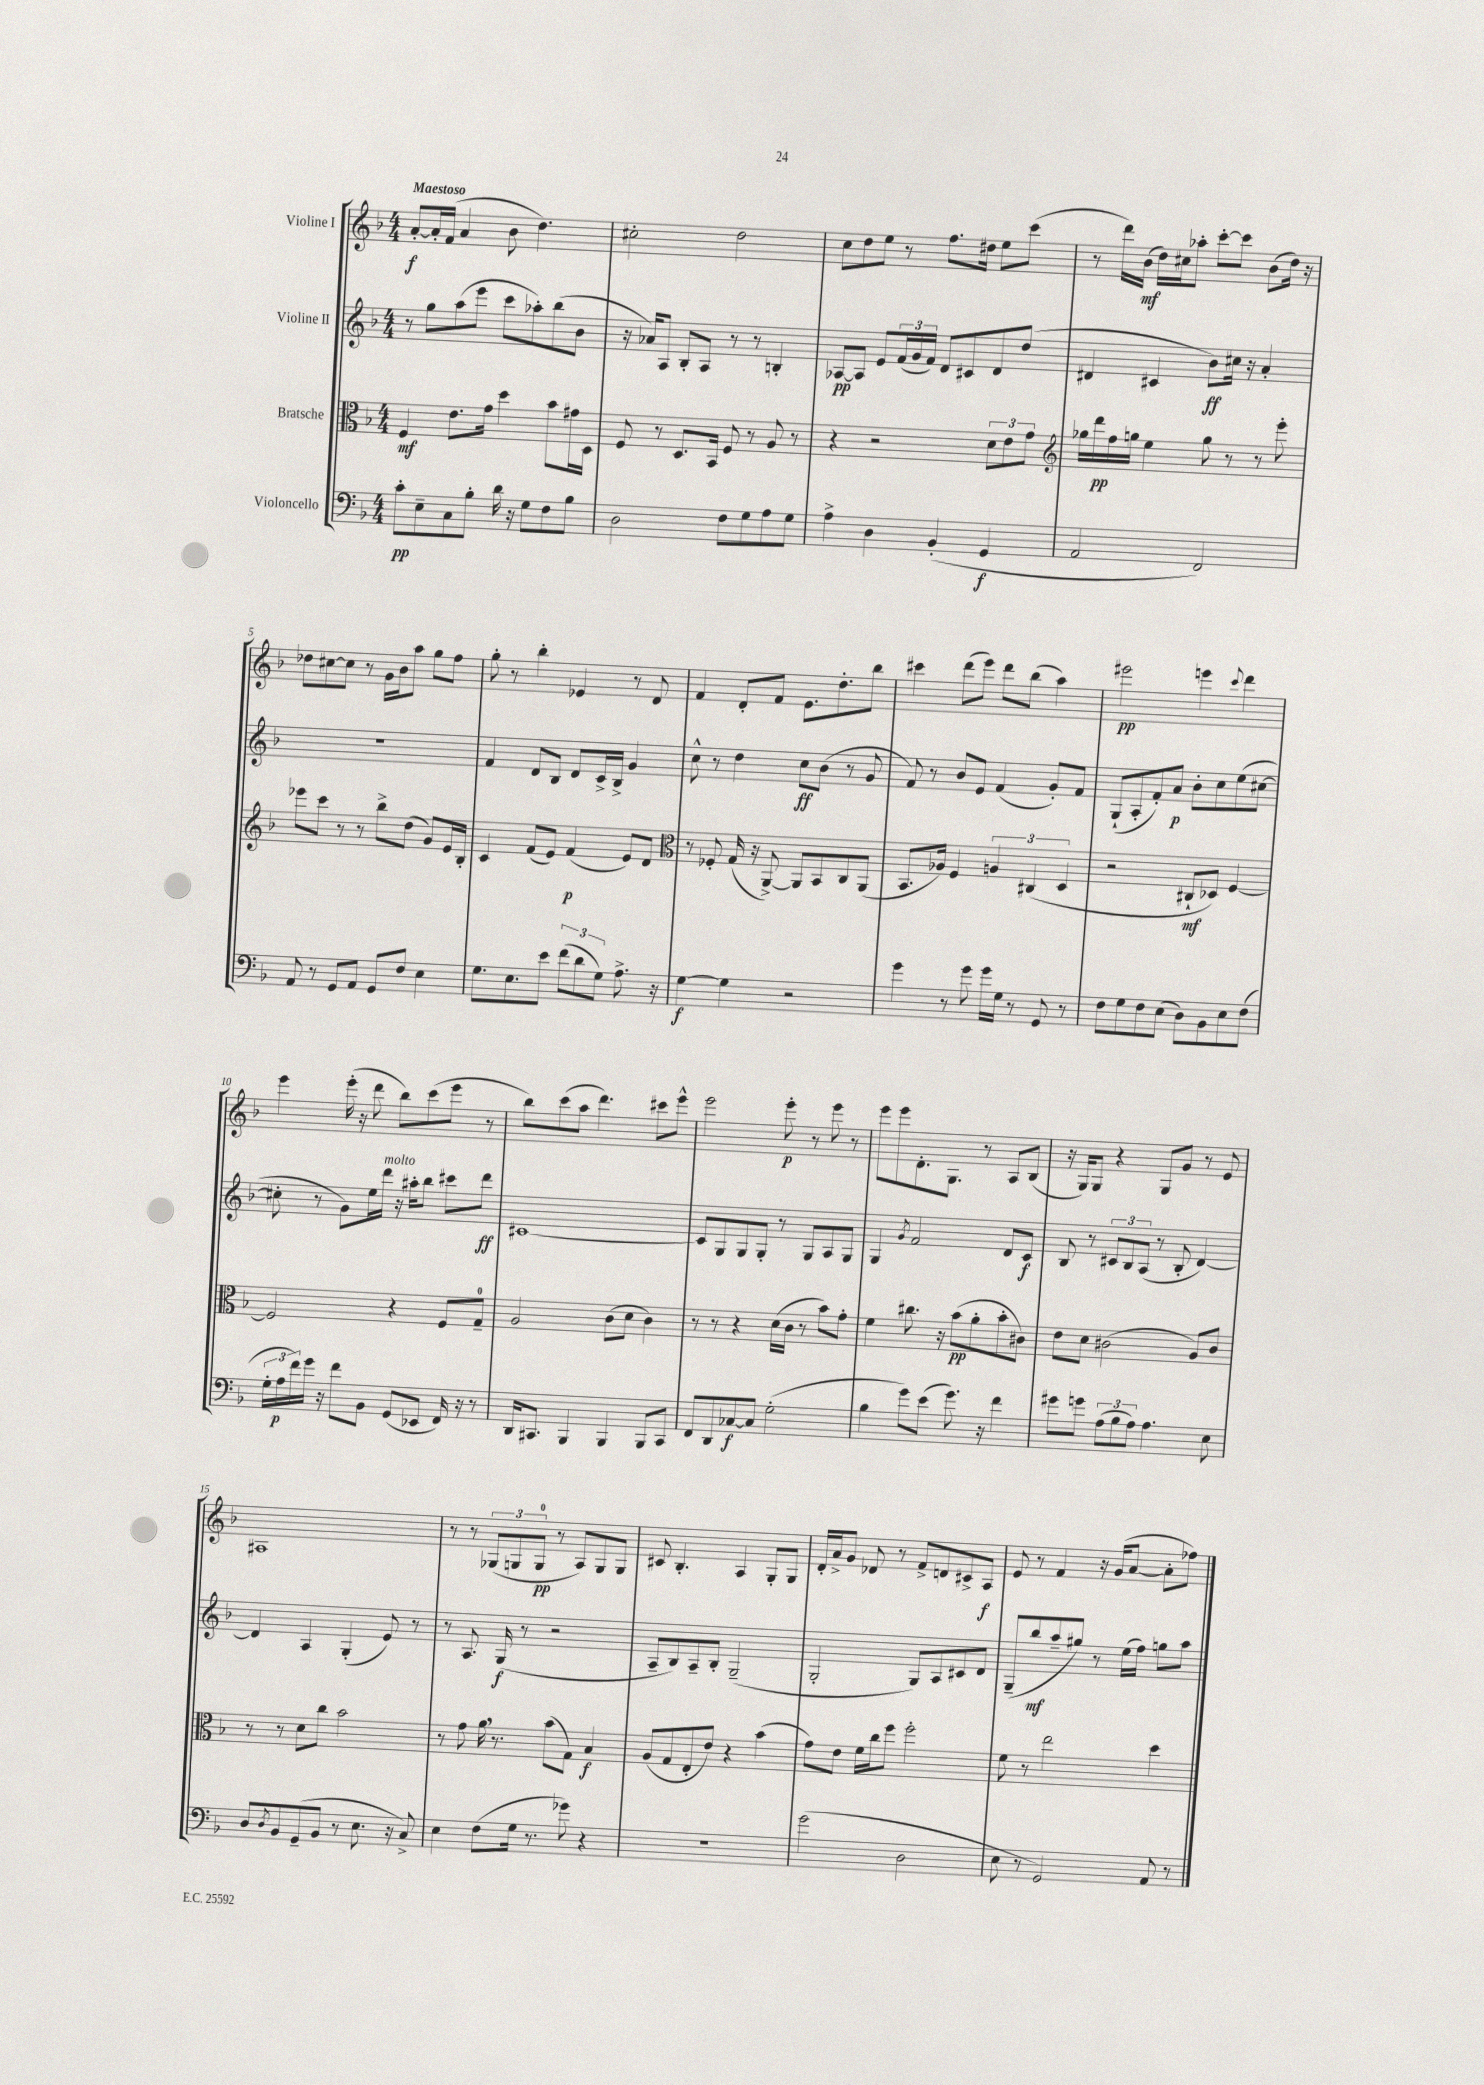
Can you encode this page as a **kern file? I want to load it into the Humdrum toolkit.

**kern	**dynam	**kern	**dynam	**kern	**dynam	**kern	**dynam
*part4	*part4	*part3	*part3	*part2	*part2	*part1	*part1
*staff4	*staff4	*staff3	*staff3	*staff2	*staff2	*staff1	*staff1
*I"Violoncello	*	*I"Bratsche	*	*I"Violine II	*	*I"Violine I	*
*clefF4	*	*clefC3	*	*clefG2	*	*clefG2	*
*k[b-]	*	*k[b-]	*	*k[b-]	*	*k[b-]	*
*M4/4	*	*M4/4	*	*M4/4	*	*M4/4	*
=1	=1	=1	=1	=1	=1	=1	=1
!	!	!	!	!	!	!LO:TX:a:B:t=Maestoso	!
8c'\L	pp	4F/	mf	8r	.	[8a'/L	f
8E~\	.	.	.	8gg\L	.	16a'/L]	.
.	.	.	.	.	.	(16f/JJ	.
8C\	.	8.e\L	.	(8aa\	.	4a/	.
8B-'\J	.	.	.	8eee\J	.	.	.
.	.	16g\Jk	.	.	.	.	.
16d\	.	4dd\	.	8ccc\L	.	8b-\	.
16r	.	.	.	.	.	.	.
8G\L	.	.	.	8aa-X'\)	.	4.dd\)	.
8F\	.	8b-\L	.	(8bb-\	.	.	.
8B-\J	.	16g#X\L	.	8b-\J	.	.	.
.	.	16D\JJ	.	.	.	.	.
=2	=2	=2	=2	=2	=2	=2	=2
2D\	.	8F/	.	16r	.	2cc#X'\	.
.	.	.	.	16a-X/KL)	.	.	.
.	.	8r	.	8A/J	.	.	.
.	.	8.D/L	.	8B-'/L	.	.	.
.	.	.	.	8A/J	.	.	.
.	.	16BB-/Jk	.	.	.	.	.
8F\L	.	8F/	.	8r	.	2dd\	.
8G\	.	8r	.	8r	.	.	.
8A\	.	8A/	.	4Bn'/	.	.	.
8G\J	.	8r	.	.	.	.	.
=3	=3	=3	=3	=3	=3	=3	=3
4A^\	.	4r	.	[8A-X/L	pp	8cc\L	.
.	.	.	.	8A-/J]	.	8dd\	.
4D\	.	2r	.	8e/L	.	8ee\J	.
.	.	.	.	(24f/L	.	8r	.
.	.	.	.	24g/	.	.	.
.	.	.	.	24f/JJ)	.	.	.
(4BB-'/	.	.	.	8d/L	.	8.ff\L	.
.	.	.	.	8c#X/	.	.	.
.	.	.	.	.	.	16dd#X\Jk	.
4GG/	f	12d\L	.	8d/	.	8ee\L	.
.	.	12e\	.	.	.	.	.
.	.	.	.	(8dd/J	.	(8ccc\J	.
.	.	12g\J	.	.	.	.	.
=4	=4	=4	=4	=4	=4	=4	=4
*	*	*clefG2	*	*	*	*	*
2AA/	.	16gg-X\LL	.	4d#X/	.	8r	.
.	.	16ddd\	pp	.	.	.	.
.	.	16ff\	.	.	.	16ddd\LL)	.
.	.	16ggn\JJ	.	.	.	(16b-\JJ	mf
.	.	4ee\	.	4c#X/	.	16dd\LL)	.
.	.	.	.	.	.	16cc#X\J	.
.	.	.	.	.	.	8aa-X'\J	.
2FF/)	.	8gg\	.	8b-\L)	ff	[8ccc'\L	.
.	.	8r	.	16cc#X\Jk	.	8ccc\J]	.
.	.	.	.	16r	.	.	.
.	.	8r	.	4a'/	.	(8b-\L	.
.	.	8eee'\	.	.	.	16dd\Jk)	.
.	.	.	.	.	.	16r	.
!!LO:LB:g=z
=5	=5	=5	=5	=5	=5	=5	=5
8AA/	.	8eee-X\L	.	1r	.	8dd-X\L	.
8r	.	8ccc\J	.	.	.	[8cc#X\	.
8GG/L	.	8r	.	.	.	8cc#\J]	.
8AA/J	.	8r	.	.	.	8r	.
8GG/L	.	8bb-^\L	.	.	.	16g\LL	.
.	.	.	.	.	.	16b-\J	.
8F/J	.	(8dd\J	.	.	.	8aa\J	.
4E\	.	8g/L)	.	.	.	8gg\L	.
.	.	16e/L	.	.	.	8ff\J	.
.	.	16B-'/JJ	.	.	.	.	.
=6	=6	=6	=6	=6	=6	=6	=6
8.G\L	.	4c/	.	4f/	.	8gg'\	.
.	.	.	.	.	.	8r	.
8.E\	.	.	.	.	.	.	.
.	.	(8f/L	.	8d/L	.	4bb-'\	.
8e\J	.	8e/J)	.	8B-/J	.	.	.
(12f\L	.	(4f/	p	8d/L	.	4e-X/	.
12d\	.	.	.	.	.	.	.
.	.	.	.	16c^/L	.	.	.
12G\J)	.	.	.	.	.	.	.
.	.	.	.	16B-^/JJ	.	.	.
8.A^\	.	8e/L)	.	4g/	.	8r	.
.	.	8d/J	.	.	.	8d/	.
16r	.	.	.	.	.	.	.
=7	=7	=7	=7	=7	=7	=7	=7
*	*	*clefC3	*	*	*	*	*
[4G\	f	8r	.	8cc^^\	.	4f/	.
.	.	8F-X'/	.	8r	.	.	.
4G\]	.	(16G/	.	4dd\	.	8d'/L	.
.	.	16r	.	.	.	.	.
.	.	[8AA^/)	.	.	.	8f/J	.
2r	.	8AA/L]	.	8cc\L	ff	8.e\L	.
.	.	8BB-/	.	(8b-\J	.	.	.
.	.	.	.	.	.	8.dd'\	.
.	.	8C/	.	8r	.	.	.
.	.	(8AA/J	.	8g/	.	8bb-\J	.
=8	=8	=8	=8	=8	=8	=8	=8
4g\	.	8.BB-/L	.	8f/)	.	4ccc#X\	.
.	.	.	.	8r	.	.	.
.	.	16A-X/Jk)	.	.	.	.	.
8r	.	4F/	.	8b-/L	.	(8ddd\L	.
8g\	.	.	.	8e/J	.	8eee\J)	.
16g\LL	.	6An/	.	(4f/	.	8ddd\L	.
16G\JJ	.	.	.	.	.	.	.
8r	.	.	.	.	.	(8bb-\J	.
.	.	(6C#X/	.	.	.	.	.
8GG/	.	.	.	8g'/L)	.	4aa\)	.
.	.	6D/	.	.	.	.	.
8r	.	.	.	8f/J	.	.	.
=9	=9	=9	=9	=9	=9	=9	=9
8F\L	.	2r	.	(8G`/L	.	2eee#X\	pp
8G\	.	.	.	8A'/	.	.	.
8F\	.	.	.	8f'/)	.	.	.
(8E\J	.	.	.	8a/J	p	.	.
8D\L)	.	8C#X`/L	mf	8b-'\L	.	4eeen\	.
8BB-\	.	8D-X/J)	.	8cc\	.	.	.
.	.	.	.	.	.	8qqccc/	.
8E\	.	[4F/	.	(8ee\	.	4ddd\	.
(8F\J	.	.	.	[8cc#X\J	.	.	.
!!LO:LB:g=z
=10	=10	=10	=10	=10	=10	=10	=10
24G'\LL	.	2F/]	.	8cc#X'\]	.	4eee\	.
24A\	p	.	.	.	.	.	.
24f\)	.	.	.	.	.	.	.
16g\JJ	.	.	.	8r	.	.	.
16r	.	.	.	.	.	.	.
8f\L	.	.	.	8g\L)	.	(16eee'\	.
.	.	.	.	.	.	16r	.
8BB-\J	.	.	.	16ee\L	.	8ddd\	.
!	!	!	!	!LO:TX:a:i:t=molto	!	!	!
.	.	.	.	16ddd\JJ	.	.	.
(8GG/L	.	4r	.	16r	.	8bb-\L)	.
.	.	.	.	16aa#X'\KL	.	.	.
8EE-X/J	.	.	.	8bb-\J	.	(8ccc\	.
16FF/)	.	8F/L	.	8ccc#X\L	.	8eee\J	.
16r	.	.	.	.	.	.	.
8r	.	8G~/J	.	8ddd\J	ff	8r	.
=11	=11	=11	=11	=11	=11	=11	=11
16DD/KL	.	2A/	.	[1c#X	.	8bb-\L)	.
8.CC#X/J	.	.	.	.	.	.	.
.	.	.	.	.	.	(8ccc\	.
4BBB-/	.	.	.	.	.	8aa\J	.
.	.	.	.	.	.	4.ddd\)	.
4BBB-/	.	(8c\L	.	.	.	.	.
.	.	8d\J	.	.	.	.	.
8BBB-/L	.	4c\)	.	.	.	8ccc#X\L	.
8CC#/J	.	.	.	.	.	8eee^^\J	.
=12	=12	=12	=12	=12	=12	=12	=12
8FF/L	.	8r	.	8c#/L]	.	2eee\	.
8DD/	.	8r	.	8G/	.	.	.
[8C-X/	f	4r	.	8G/	.	.	.
8C-/J]	.	.	.	8G'/J	.	.	.
(2G'\	.	(16d\LL	.	8r	.	8eee'\	p
.	.	16c\JJ	.	.	.	.	.
.	.	8r	.	8G/L	.	8r	.
.	.	8b-\L)	.	8A/	.	8eee\	.
.	.	8g'\J	.	8G/J	.	8r	.
=13	=13	=13	=13	=13	=13	=13	=13
4B-\	.	4f\	.	4G/	.	8eee\L	.
.	.	.	.	.	.	8eee\	.
.	.	.	.	8qg/	.	.	.
8g\L)	.	8.cc#X\	.	2f/	.	8.d'\	.
(8e\J	.	.	.	.	.	.	.
.	.	16r	.	.	.	8.G\J	.
8.g\)	.	(8b-\L	pp	.	.	.	.
.	.	8a'\	.	.	.	8r	.
16r	.	.	.	.	.	.	.
4f\	.	8b-'\	.	8d/L	.	8A/L	.
.	.	8c#X\J)	.	8c/J	f	(8B-/J	.
=14	=14	=14	=14	=14	=14	=14	=14
8g#X\L	.	8e\L	.	8B-/	.	16r	.
.	.	.	.	.	.	16G/KL)	.
8gn\J	.	8d\J	.	8r	.	8G/J	.
(12A\L	.	(2c#X\	.	12c#X/L	.	4r	.
12B-\	.	.	.	12B-/	.	.	.
12A\J)	.	.	.	(12A/J	.	.	.
4.A\	.	.	.	8r	.	8G/L	.
.	.	.	.	8B-'/	.	8g/J	.
.	.	8A/L)	.	[4d/)	.	8r	.
8E\	.	8c#/J	.	.	.	8e/	.
!!LO:LB:g=z
=15	=15	=15	=15	=15	=15	=15	=15
8D/L	.	8r	.	4d/]	.	1A#X	.
8qD/	.	.	.	.	.	.	.
8BB-/	.	8r	.	.	.	.	.
(8GG~/	.	8d\L	.	4A/	.	.	.
8BB-/J	.	8cc\J	.	.	.	.	.
8r	.	2b-\	.	(4G'/	.	.	.
8.E\	.	.	.	.	.	.	.
.	.	.	.	8e/)	.	.	.
16r	.	.	.	.	.	.	.
8C^/)	.	.	.	8r	.	.	.
=16	=16	=16	=16	=16	=16	=16	=16
4E\	.	8r	.	8r	.	8r	.
.	.	8g\	.	8.A/	.	8r	.
(8F\L	.	16a,\	.	.	.	(12G-X/L	.
.	.	8.r	.	(16G/	f	.	.
.	.	.	.	.	.	12Gn/	.
16G\Jk	.	.	.	8r	.	.	.
.	.	.	.	.	.	12G/J	pp
8.r	.	.	.	.	.	.	.
.	.	(8b-\L	.	2r	.	8r	.
8g-X\)	.	8G\J)	.	.	.	8A/L)	.
4r	.	4B-/	f	.	.	8G/	.
.	.	.	.	.	.	8G/J	.
=17	=17	=17	=17	=17	=17	=17	=17
1r	.	(8A/L	.	8A~/L	.	8c#X/	.
.	.	8G/	.	8B-/)	.	4.B-'/	.
.	.	8E'/	.	8A~/	.	.	.
.	.	8e/J)	.	8B-'/J	.	.	.
.	.	4r	.	(2G~/	.	4A/	.
.	.	(4b-\	.	.	.	8G'/L	.
.	.	.	.	.	.	8G/J	.
=18	=18	=18	=18	=18	=18	=18	=18
(2g\	.	8g\L)	.	2G'/	.	16d'/LL	.
.	.	.	.	.	.	16a^/J	.
.	.	8e\J	.	.	.	8g/J	.
.	.	16f\LL	.	.	.	8d-X/	.
.	.	16cc\J	.	.	.	.	.
.	.	8ff\J	.	.	.	8r	.
2D\	.	2ff'\	.	8G/L)	.	8f^/L	.
.	.	.	.	8A/	.	8dn/	.
.	.	.	.	8c#X/	.	8c#X^/	.
.	.	.	.	8d/J	.	8A/J	f
=19	=19	=19	=19	=19	=19	=19	=19
8E\	.	8f\	.	(8G~/L	.	8e/	.
8r	.	8r	.	8bb-/	mf	8r	.
2GG/)	.	2ee\	.	8aa~/	.	4f/	.
.	.	.	.	8gg#X/J)	.	.	.
.	.	.	.	8r	.	16r	.
.	.	.	.	.	.	(16g/KL	.
.	.	.	.	(16ee\LL	.	[8a/J	.
.	.	.	.	16ff\JJ)	.	.	.
8AA/	.	4dd\	.	8ggn\L	.	8a'\L]	.
8r	.	.	.	8aa\J	.	8ff-X\J)	.
==	==	==	==	==	==	==	==
*-	*-	*-	*-	*-	*-	*-	*-
